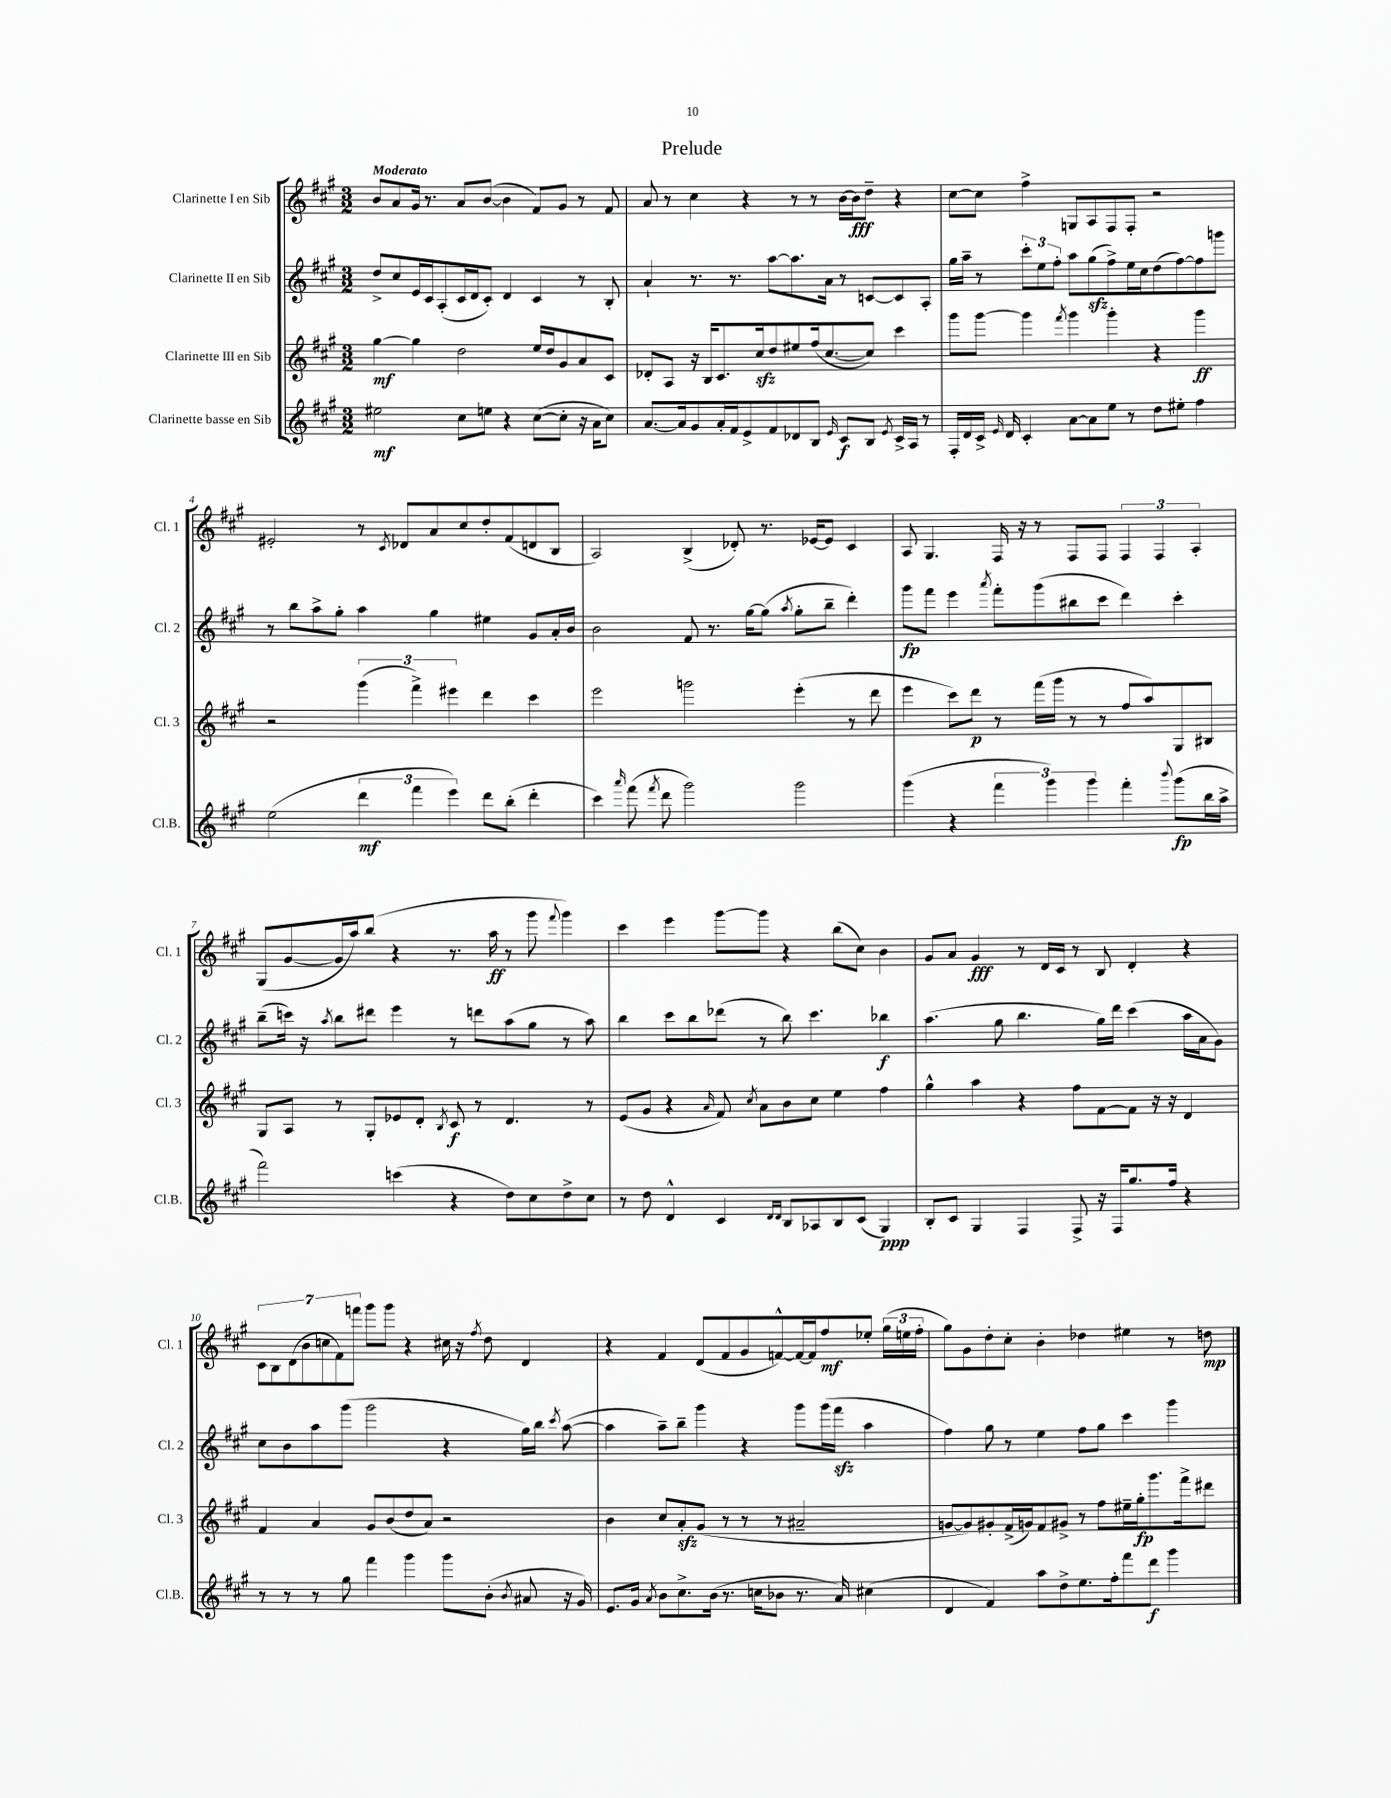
\header { title = "Prelude" }
<<
\new StaffGroup <<
\new Staff = "s0" \with { instrumentName = "Clarinette I en Sib" shortInstrumentName = "Cl. 1" } {
    \clef treble \key a \major \numericTimeSignature \time 3/2 \tempo "Moderato"
    \autoBeamOff b'8[ a'8 gis'16] r8. a'8[ b'8]~( b'4 fis'8[) gis'8] r8 fis'8 |
    a'8 r8 cis''4 r4 r8 r8 b'16[~ b'16\fff d''8]-- r4 |
    cis''8[~ cis''8] fis''4-> g8[ a8 fis8 fis8]-. r2 |
    eis'2-. r8 \acciaccatura { cis'8 } des'8[ a'8 cis''8 d''8-. fis'8( d'8 b8] |
    a2) b4->( des'8-.) r8. ees'16[~ ees'8] cis'4 |
    a8 gis4. fis16 r16 r8 fis8[ fis8] \tuplet 3/2 { fis4 fis4 a4-. } |
    gis8[( gis'8~ gis'16 a''16) b''8]( r4 r8. a''16\ff r8 gis'''8 \appoggiatura { fis'''8 } gis'''4) |
    cis'''4 e'''4 gis'''8[~ gis'''8] r4 b''8[( cis''8]) b'4 |
    gis'8[ a'8] gis'4\fff r8 d'16[ cis'16] r8 b8 d'4-. r4 |
    \tuplet 7/4 { cis'8[ b8 d'8( b'8 c''8 fis'8) f'''8] } gis'''8[ gis'''8] r4 cis''16 r16 \acciaccatura { fis''8 } d''8 d'4 |
    r4 fis'4 d'8[( fis'8 gis'8 f'8~-^) f'16~ f'16 fis''8\mf ees''8]-. \tuplet 3/2 { gis''16[( e''16 fis''16]-. } |
    gis''8[) gis'8 d''8-. cis''8]-. b'4-. des''4 eis''4 r8 d''8\mp \bar "|." |
}
\new Staff = "s1" \with { instrumentName = "Clarinette II en Sib" shortInstrumentName = "Cl. 2" } {
    \clef treble \key a \major \numericTimeSignature \time 3/2
    \autoBeamOff d''8[-> cis''8 e'16 cis'16 a8-.( cis'16 d'16 cis'8]-.) d'4 cis'4 r8 b8-. |
    a'4-! r8. r8. a''8[~ a''8. a'16] r8 c'8[~ c'8 a8]-. |
    gis''16[ a''16]-- r8 \tuplet 3/2 { cis'''8[-. e''8 fis''8]-. } a''8[ gis''8\sfz( fis''8->) e''16 cis''16 d''8( fis''8~) fis''8 g'''8] |
    r8 b''8[ a''8-> gis''8]-. a''4 gis''4 eis''4 gis'8[ a'16-. b'16] |
    b'2 fis'8 r8. gis''16[~ gis''8]( \acciaccatura { a''8 } gis''8[-. b''8]-- d'''4-.) |
    gis'''8[\fp fis'''8] e'''4 \acciaccatura { a'''8 } fis'''8[-. gis'''8( bis''8 cis'''8] d'''4) cis'''4-. |
    b''8[--( c'''16]) r16 \acciaccatura { a''8 } b''8[ dis'''8] e'''4 r8 d'''8[ a''8( gis''8] r8 a''8) |
    b''4 cis'''8[ b''8 des'''8]( r8 b''8) cis'''4. bes''4\f |
    a''4.( gis''8 b''4. gis''16[) d'''16] cis'''4( a''16[ a'16 gis'8]) |
    cis''8[ b'8 a''8 gis'''8]( gis'''2 r4 gis''16[) b''16] \acciaccatura { cis'''8 } a''8~( |
    a''4 a''8[--) b''8]-- gis'''4 r4 gis'''8[ gis'''16( fis'''16]\sfz a''4 |
    fis''4) gis''8 r8 e''4 fis''8[ gis''8] cis'''4 gis'''4 \bar "|." |
}
\new Staff = "s2" \with { instrumentName = "Clarinette III en Sib" shortInstrumentName = "Cl. 3" } {
    \clef treble \key a \major \numericTimeSignature \time 3/2
    \autoBeamOff gis''4~\mf gis''4 d''2 e''16[ d''16 gis'8 a'8 cis'8] |
    des'8[-. a8] r16 b16[ cis'8. cis''16\sfz d''8 eis''8 fis''16( cis''8.~ cis''8]) cis'''4 |
    gis'''8[ gis'''8]~ gis'''4 \acciaccatura { fis'''8 } gis'''4 gis'''4-. r4 gis'''4\ff |
    r2 \tuplet 3/2 { gis'''4( fis'''4->) eis'''4 } d'''4 cis'''4 |
    e'''2 g'''2 e'''4-.( r8 d'''8 |
    e'''4 cis'''8[) d'''8]\p r8 fis'''16[( gis'''16] r8 r8 fis''8[ a''8) gis8 bis8] |
    gis8[ a8] r8 gis8[-. ees'8 d'8]-. \acciaccatura { b8 } cis'8\f r8 d'4. r8 |
    e'8[( gis'8] r4 \grace { a'16 } fis'8) \acciaccatura { cis''8 } a'8[ b'8 cis''8] e''4 fis''4 |
    gis''4-^ a''4 r4 fis''8[ fis'8~ fis'8] r16 r16 d'4 |
    fis'4 a'4 gis'8[ b'8( d''8 a'8]) r2 |
    b'4 cis''8[ a'8-.\sfz gis'8]( r8 r8 r8 ais'2-- |
    g'8[~ g'8) gis'8-. fis'16->( g'16) fis'8 gis'8]-> r8 fis''8[ eis''16-- gis''16-.\fp gis'''8. fis'''16-> dis'''8] \bar "|." |
}
\new Staff = "s3" \with { instrumentName = "Clarinette basse en Sib" shortInstrumentName = "Cl.B." } {
    \clef treble \key a \major \numericTimeSignature \time 3/2
    \autoBeamOff eis''2\mf cis''8[ e''8] r4 cis''8[~( cis''8]-. r16 a'16[ cis''8]) |
    a'8.[~ a'16 gis'8 a'16-. fis'16 e'8-> fis'8 des'8 b8] \grace { e'16 } cis'8[\f b8] \acciaccatura { e'8 } cis'16[-> a16] r8 |
    fis16[-. d'16 cis'16]-> \grace { e'16 } d'16 cis'4-. a'8[~ a'8 e''8] r8 d''8[ eis''8]-. fis''4 |
    e''2( \tuplet 3/2 { d'''4\mf fis'''4 e'''4) } d'''8[ b''8]-.( d'''4-. |
    cis'''4) \grace { a'''16 } fis'''8( \acciaccatura { fis'''8 } d'''8 gis'''2) gis'''2 |
    gis'''4( r4 \tuplet 3/2 { fis'''4 gis'''4) gis'''4 } fis'''4-. \appoggiatura { b'''8 } gis'''8[\fp( b''16 a''16]-> |
    fis'''2) c'''4( r4 d''8[) cis''8 d''8-> cis''8] |
    r8 d''8 d'4-^ cis'4 \grace { d'16[ d'16] } b8[ aes8 b8 cis'8]( gis4\ppp) |
    b8[-. cis'8] gis4 fis4 fis8-> r16 fis16[ gis''8. fis''16] r4 |
    r8 r8 r8 gis''8 fis'''4 gis'''4 gis'''8[ b'8]-.( \acciaccatura { b'8 } ais'8 r16 gis'16) |
    e'8.[ gis'16] \acciaccatura { a'8 } b'8[ cis''8.-> b'16]( r8. c''16[ bes'8] r8. a'16) cis''4( |
    d'4 fis'4) a''8[ d''8-> e''8. fis''16-. fis'''8 d'''8]\f gis'''4 \bar "|." |
}
>>
>>
